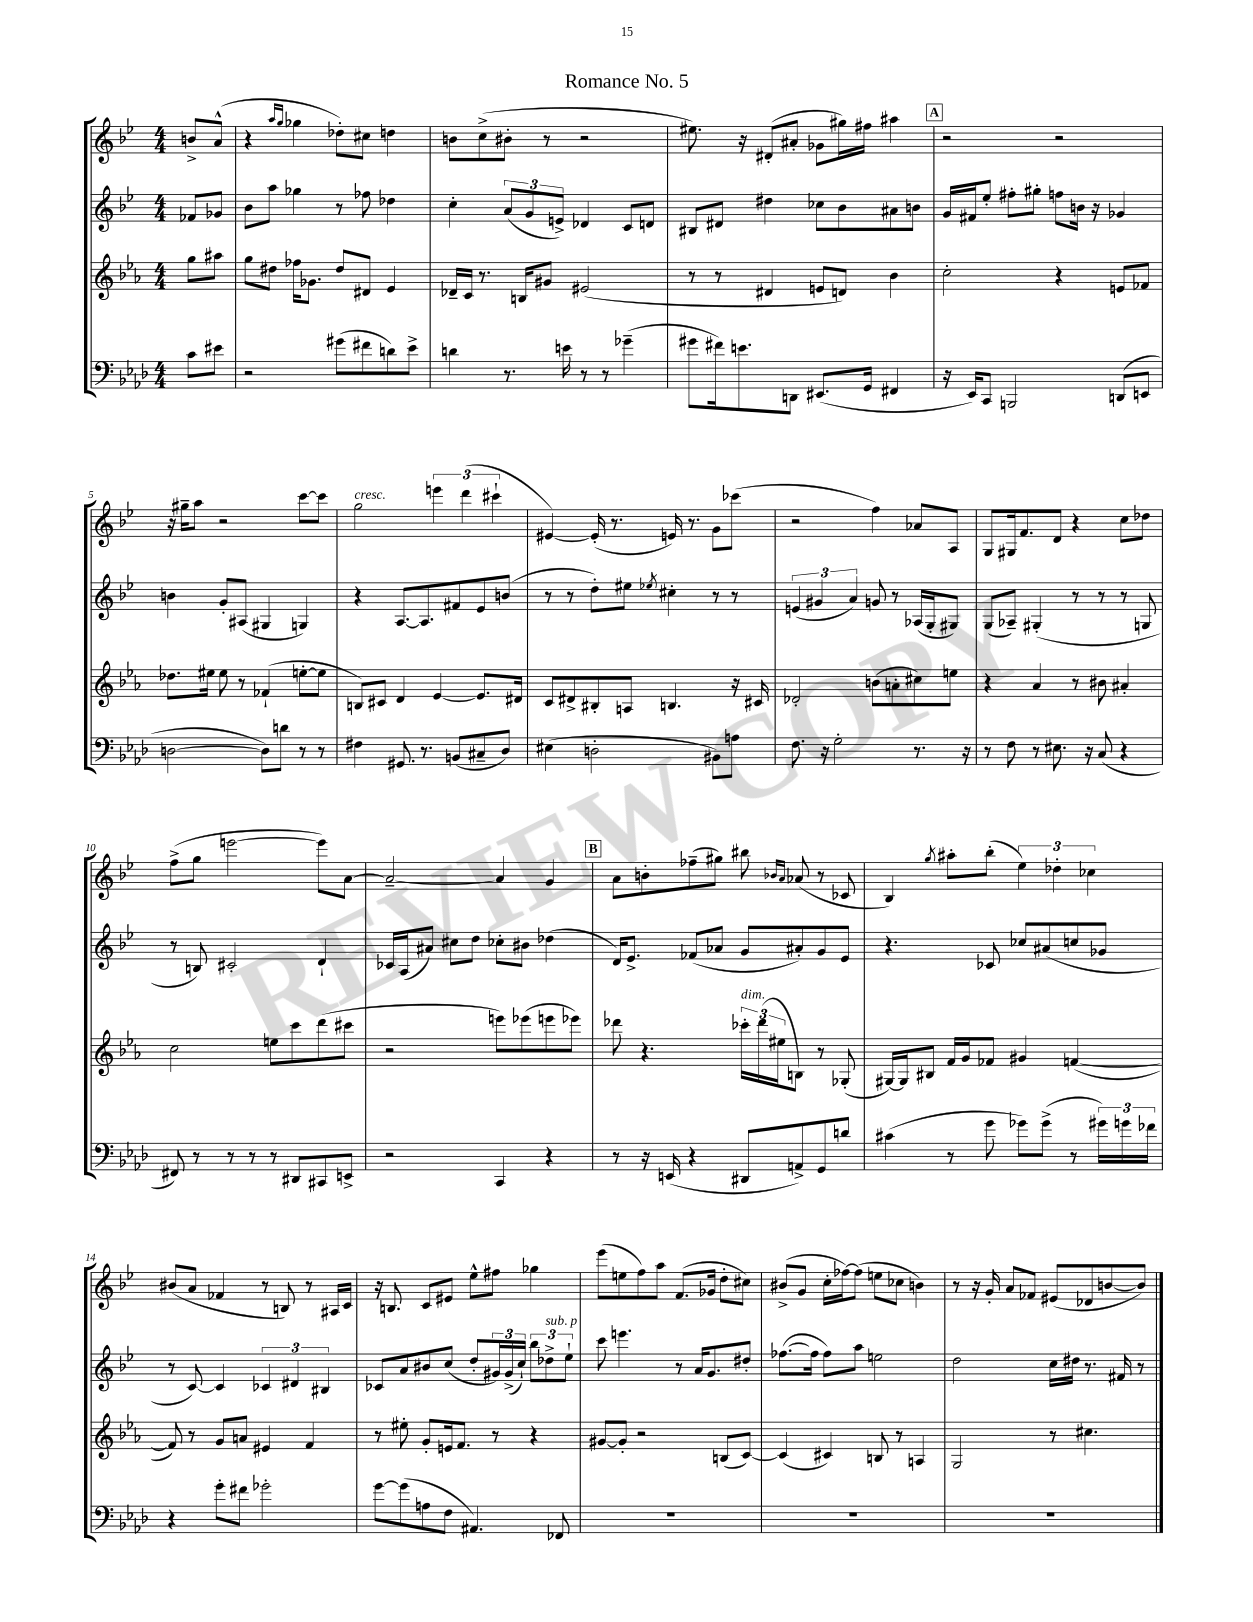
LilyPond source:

\header { title = "Romance No. 5" }
<<
\new StaffGroup <<
\new Staff = "s0" {
    \clef treble \key bes \major \numericTimeSignature \time 4/4 \partial 4
    b'8-> a'8-^( |
    r4 \grace { a''16 g''16 } ges''4 des''8-.) cis''8 d''4 |
    b'8 c''8->( bis'8-. r8 r2 |
    eis''8.) r16 dis'8-.( ais'8-. ges'8 gis''16) fis''16 ais''4 |
    \mark \markup { \box "A" } r2 r2 |
    r16 gis''16-- a''8 r2 c'''8~ c'''8 |
    g''2^\markup { \italic "cresc." } \tuplet 3/2 { e'''4 d'''4( cis'''4-! } |
    eis'4~) eis'16-.( r8. e'16) r8. g'8 ces'''8( |
    r2 f''4) aes'8 a8 |
    g8 gis16 f'8. d'8 r4 c''8 des''8 |
    f''8->( g''8 e'''2~ e'''8) a'8~ |
    a'2~-- a'4 g'4 |
    \mark \markup { \box "B" } a'8 b'8-. fes''8--( gis''8) bis''8 \grace { bes'16 a'16 } aes'8( r8 ces'8 |
    bes4) \acciaccatura { g''8 } ais''8-. bes''8-.( \tuplet 3/2 { ees''4) des''4-. ces''4 } |
    bis'8( a'8 fes'4 r8 b8) r8 ais16 c'16 |
    r16 b8. c'8 eis'8 ees''8-^ fis''8 ges''4 |
    ees'''8( e''8 f''8) a''8 f'8.( ges'16 d''8-. cis''8) |
    bis'8->( g'8 c''16-. fes''16~) fes''8( e''8 ces''8 b'4) |
    r8 r16 g'16-. a'8 fes'8 eis'8( des'8 b'8~ b'8) \bar "|." |
}
\new Staff = "s1" {
    \clef treble \key bes \major \numericTimeSignature \time 4/4 \partial 4
    fes'8 ges'8 |
    bes'8 a''8 ges''4 r8 fes''8 des''4 |
    c''4-. \tuplet 3/2 { a'8( g'8 e'8->) } des'4 c'8 d'8 |
    bis8 dis'8 dis''4 ces''8 bes'8 ais'8 b'8 |
    \mark \markup { \box "A" } g'16 fis'16 ees''8-. fis''8-. gis''8-. f''8 b'16 r16 ges'4 |
    b'4 g'8-. ais8( gis4 g4) |
    r4 a8.~ a8. fis'8 ees'8 b'8( |
    r8 r8 d''8-.) eis''8 \acciaccatura { ees''8 } cis''4-. r8 r8 |
    \tuplet 3/2 { e'4( gis'4 a'4) } g'8 r8 aes16( g16-. gis8) |
    g8( aes8--) gis4-.( r8 r8 r8 g8 |
    r8 b8) cis'2-. d'4-! |
    ces'16 a16( ais'8) cis''8 d''8 ces''8-. bis'8 des''4( |
    \mark \markup { \box "B" } d'16) ees'8.-> fes'8( aes'8 g'8 ais'8-.) g'8 ees'8 |
    r4. ces'8 ces''8 ais'8( c''8 ges'8 |
    r8 c'8~) c'4 \tuplet 3/2 { ces'4 dis'4 bis4 } |
    ces'8 a'8 bis'8 c''8( d''8-. \tuplet 3/2 { gis'16) gis'16->( c''16-!) } \tuplet 3/2 { bes''8 des''8->^\markup { \italic "sub. p" } ees''8-! } |
    c'''8 e'''4. r8 a'16 g'8. dis''8-. |
    fes''8.~( fes''16 fes''8) a''8 e''2 |
    d''2 c''16 dis''16 r8. fis'16 r8 \bar "|." |
}
\new Staff = "s2" {
    \clef treble \key ees \major \numericTimeSignature \time 4/4 \partial 4
    g''8 ais''8 |
    g''8 dis''8 fes''16 ges'8. dis''8 dis'8 ees'4 |
    des'16-- c'16 r8. b16 gis'8 eis'2( |
    r8 r8 dis'4 e'8 d'8) bes'4 |
    \mark \markup { \box "A" } c''2-. r4 e'8 fes'8 |
    des''8. eis''16 eis''8 r8 fes'4-!( e''8~-. e''8 |
    b8) cis'8 d'4 ees'4~ ees'8. dis'16 |
    c'8 dis'8-> bis8-. a8 b4. r16 cis'16 |
    des'2-. b'8( a'8-. cis''8) e''8 |
    r4 aes'4 r8 bis'8 ais'4-. |
    c''2 e''8 c'''8 d'''8( cis'''8 |
    r2 e'''8) ees'''8( e'''8 ees'''8) |
    \mark \markup { \box "B" } des'''8 r4. \tuplet 3/2 { ces'''16-.^\markup { \italic "dim." } des'''16( eis''16 } b8) r8 ges8-.( |
    gis16~) gis16 bis8 f'16 g'16 fes'8 gis'4 f'4~( |
    f'8) r8 g'8 a'8 eis'4 f'4 |
    r8 eis''8-. g'8-. e'16 f'8. r8 r4 |
    gis'8~ gis'8-. r2 b8( c'8~) |
    c'4( cis'4) b8 r8 a4 |
    g2 r8 cis''4. \bar "|." |
}
\new Staff = "s3" {
    \clef bass \key aes \major \numericTimeSignature \time 4/4 \partial 4
    c'8 eis'8 |
    r2 gis'8( fis'8 d'8) ees'8-> |
    d'4 r8. e'16 r8 r8 ges'4--( |
    gis'8 fis'16) e'8. d,8 eis,8.( g,16 fis,4 |
    \mark \markup { \box "A" } r16 ees,16) c,8 b,,2 d,8( e,8 |
    d2~ d8) d'8 r8 r8 |
    fis4 gis,8. r8. b,8( cis8-- des8) |
    eis4( d2-. bis,8) a8 |
    f8. r16 g2-. r8. r16 |
    r8 f8 r8 eis8. r16 c8( r4 |
    fis,8) r8 r8 r8 r8 dis,8 cis,8 e,8-> |
    r2 c,4 r4 |
    \mark \markup { \box "B" } r8 r16 e,16( r4 dis,8 a,8->) g,8 d'8 |
    cis'4( r8 g'8 ges'8) ges'8->( r8 \tuplet 3/2 { gis'16) g'16 fes'16 } |
    r4 g'8-. fis'8 ges'2-. |
    g'8~ g'8( a8 f8 ais,4.) fes,8 |
    R1 |
    R1 |
    R1 \bar "|." |
}
>>
>>
